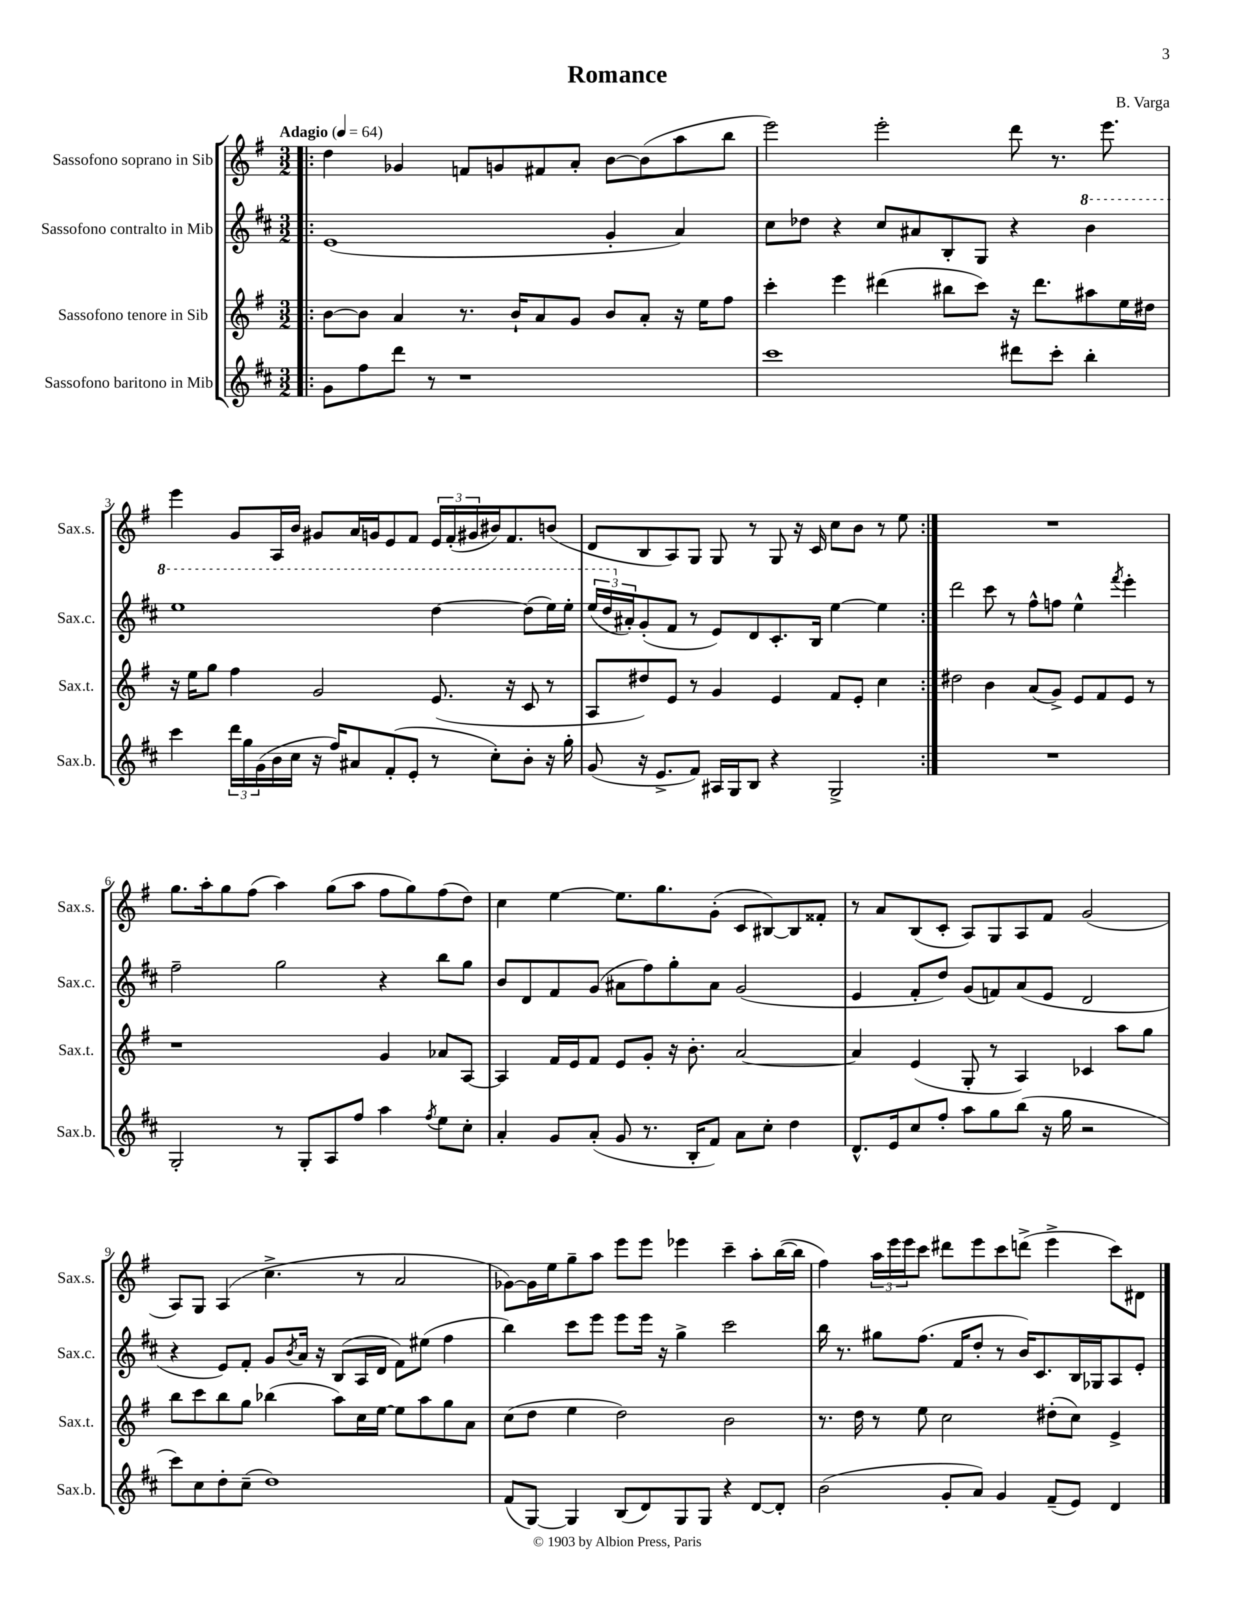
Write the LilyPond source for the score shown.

\header { title = "Romance" composer = "B. Varga" }
<<
\new StaffGroup <<
\new Staff = "s0" \with { instrumentName = "Sassofono soprano in Sib" shortInstrumentName = "Sax.s." } {
    \clef treble \key g \major \numericTimeSignature \time 3/2 \tempo "Adagio" 4 = 64
    \repeat volta 2 { \bar ".|:" d''4 ges'4 f'8 g'8 fis'8 a'8-. b'8~ b'8( a''8 b''8 |
    e'''2) e'''2-. d'''8 r8. e'''8. |
    e'''4 g'8 a16 b'16 gis'8 a'16 g'16 e'8 fis'8 \tuplet 3/2 { e'16 fis'16-.( gis'16 } bis'16) fis'8. b'8( |
    d'8 b8 a8) g8 g8 r8 g8 r16 c'16 c''8 b'8 r8 e''8 | }
    R1. |
    g''8. a''16-. g''8 fis''8( a''4) g''8( a''8 fis''8 g''8) fis''8( d''8) |
    c''4 e''4~ e''8. g''8. g'8-.( c'8 bis8~) bis8 fisis'8-. |
    r8 a'8 b8( c'8-. a8) g8 a8 fis'8 g'2( |
    a8) g8 a4( c''4.-> r8 a'2 |
    ges'8~) ges'16 e''16 g''8-- a''8 e'''8 e'''8 ees'''4 c'''4-- a''8-. b''16~( b''16 |
    fis''4) \tuplet 3/2 { a''16 e'''16 e'''16 } c'''8 dis'''8 e'''8 c'''8 d'''8->( e'''4-> c'''8) dis'8 \bar "|." |
}
\new Staff = "s1" \with { instrumentName = "Sassofono contralto in Mib" shortInstrumentName = "Sax.c." } {
    \clef treble \key d \major \numericTimeSignature \time 3/2
    \repeat volta 2 { \bar ".|:" e'1( g'4-. a'4) |
    cis''8 des''8 r4 cis''8 ais'8 b8-. g8 r4 \ottava #1 b''4 |
    e'''1 d'''4~ d'''8( e'''16) e'''16-. |
    \tuplet 3/2 { e'''16( d'''16 \ottava #0 ais'16-.) } g'8-.( fis'8 r8 e'8) d'8 cis'8.-. b16 e''4~ e''4 | }
    d'''2 cis'''8 r8 fis''8-^ f''8 e''4-^ \acciaccatura { fis'''8 } e'''4-. |
    fis''2-- g''2 r4 b''8 g''8 |
    b'8 d'8 fis'8 g'8( ais'8 fis''8) g''8-. ais'8 g'2( |
    e'4 fis'8-. d''8) g'8( f'8) a'8( e'8 d'2 |
    r4 e'8) fis'8-. g'8 \acciaccatura { b'8 } a'16 r16 b8( a16 d'16 fis'8) eis''8( fis''4 |
    b''4) cis'''8 e'''8 e'''8 e'''16 r16 g''4-> cis'''2 |
    b''16 r8. gis''8 fis''8.( fis'16 d''8-. r8 b'16) cis'8. b16 ges16 a8 e'8-. \bar "|." |
}
\new Staff = "s2" \with { instrumentName = "Sassofono tenore in Sib" shortInstrumentName = "Sax.t." } {
    \clef treble \key g \major \numericTimeSignature \time 3/2
    \repeat volta 2 { \bar ".|:" b'8~ b'8 a'4 r8. b'16-! a'8 g'8 b'8 a'8-. r16 e''16 fis''8 |
    c'''4-. e'''4 dis'''4( bis''8 c'''8) r16 dis'''8. ais''8 e''16 dis''16 |
    r16 e''16 g''8 fis''4 g'2 e'8.( r16 c'8 r8 |
    a8 dis''8) e'8 r8 g'4 e'4 fis'8 e'8-. c''4 | }
    dis''2 b'4 a'8( g'8->) e'8 fis'8 e'8 r8 |
    r1 g'4 aes'8 a8~ |
    a4 fis'16 e'16 fis'8 e'8 g'8-. r16 b'8.-. a'2~ |
    a'4 e'4( g8-. r8 a4) ces'4 a''8 g''8 |
    b''8 c'''8 b''8 g''8 bes''4( a''8) c''16 e''16~ e''8 a''8 g''8 a'8 |
    c''8( d''8 e''4 d''2) b'2 |
    r8. d''16 r8 e''8 c''2 dis''8-.( c''8) e'4-> \bar "|." |
}
\new Staff = "s3" \with { instrumentName = "Sassofono baritono in Mib" shortInstrumentName = "Sax.b." } {
    \clef treble \key d \major \numericTimeSignature \time 3/2
    \repeat volta 2 { \bar ".|:" g'8 fis''8 d'''8 r8 r1 |
    cis'''1 dis'''8 cis'''8-. b''4-. |
    cis'''4 \tuplet 3/2 { d'''16 g''16 g'16( } b'16 cis''16 r16 fis''16) ais'8 fis'8-.( e'8-. r8 cis''8-.) b'8-. r16 g''16-. |
    g'8( r16 e'8.-> fis'8) ais16 g16 b8 r4 g2-> | }
    R1. |
    g2-. r8 g8-. a8 fis''8 a''4 \acciaccatura { fis''8 } e''8 cis''8-. |
    a'4-. g'8 a'8-.( g'8 r8. b16-. fis'8) a'8 cis''8-. d''4 |
    d'8.-^ e'16 cis''8 fis''8-. a''8 g''8 b''8( r16 g''16 r2 |
    cis'''8) cis''8 d''8-. cis''8--( d''1) |
    fis'8( g8~) g4 b8( d'8) g8 g8 r4 d'8~ d'8-. |
    b'2( g'8-. a'8) g'4 fis'8--( e'8) d'4 \bar "|." |
}
>>
>>
